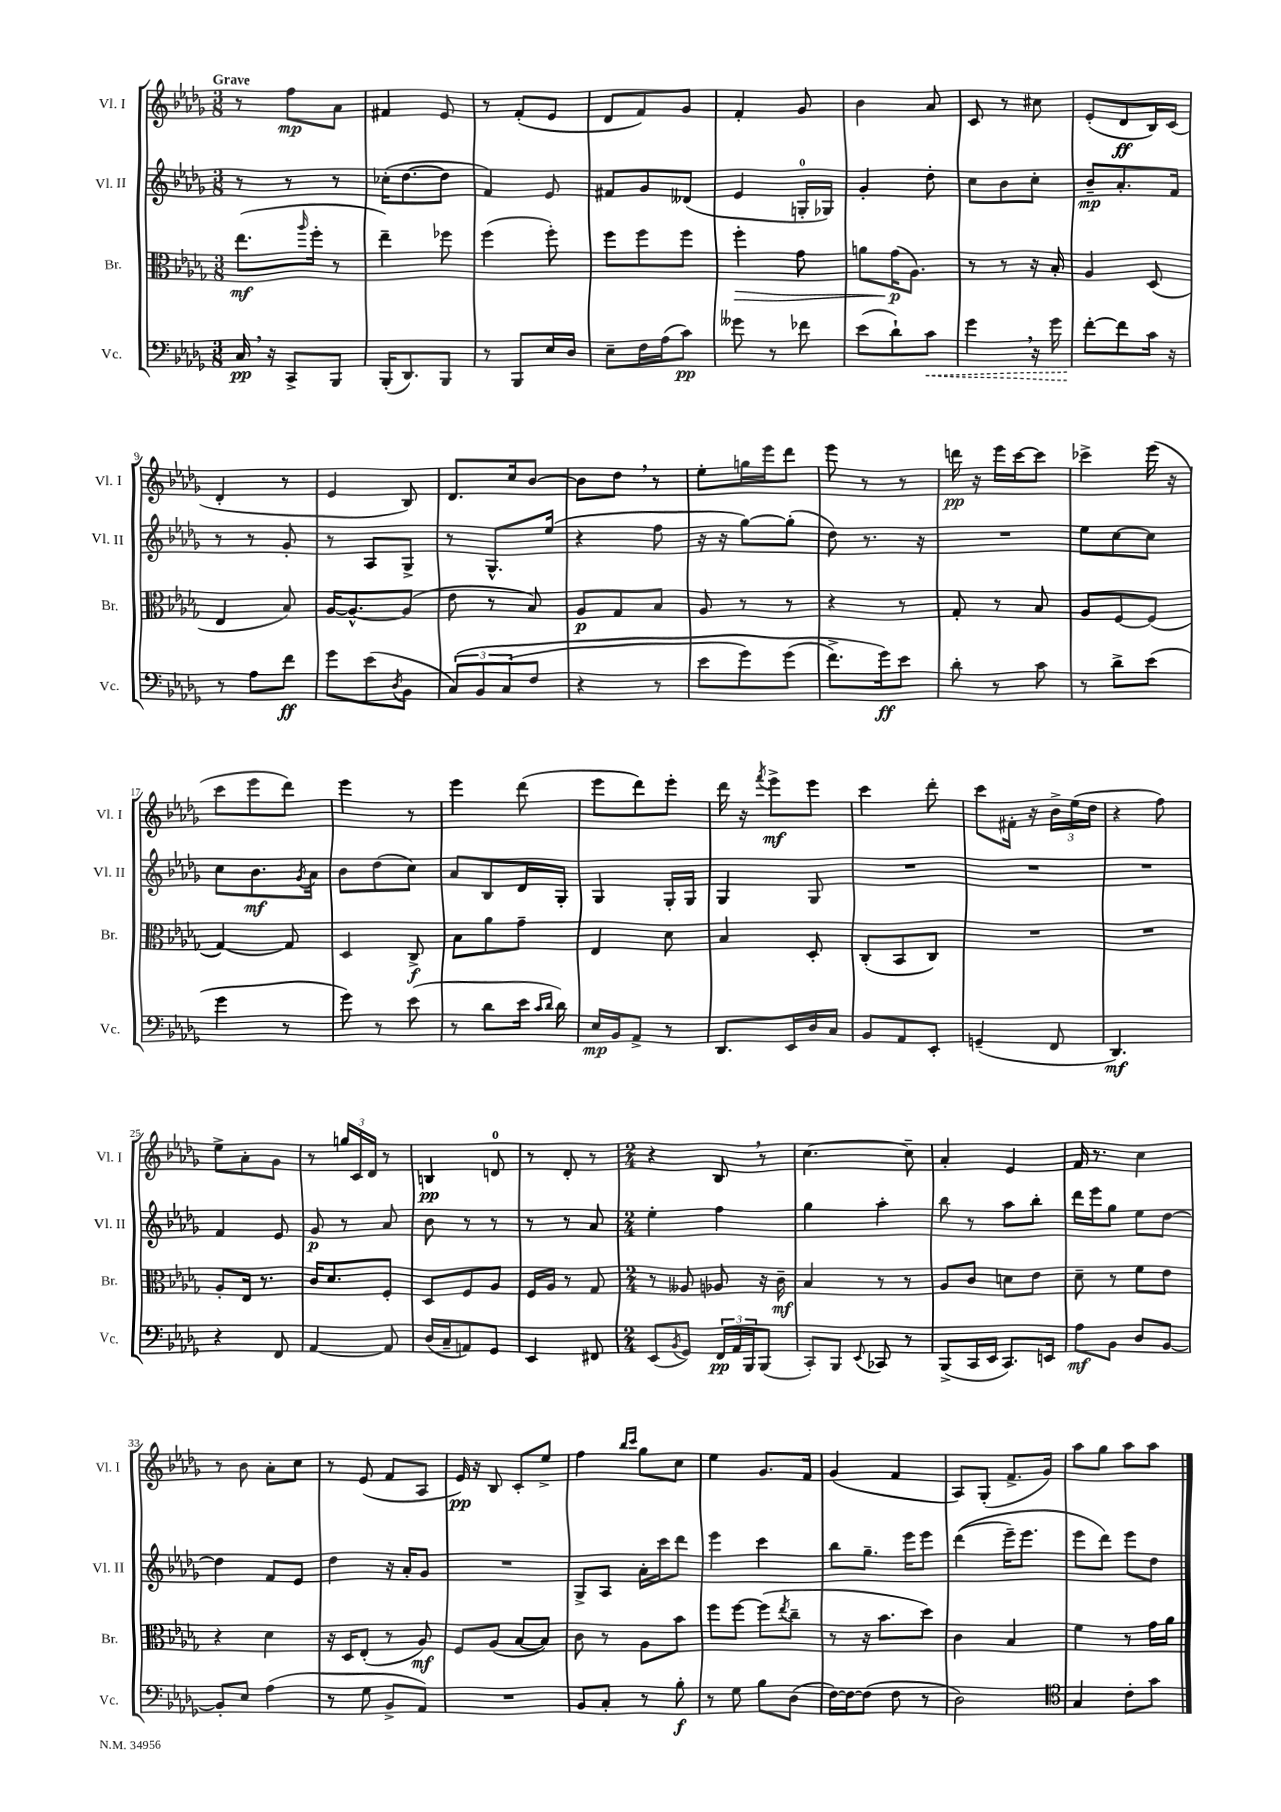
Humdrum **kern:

**kern	**kern	**kern	**kern
*staff4	*staff3	*staff2	*staff1
*clefF4	*clefC3	*clefG2	*clefG2
*k[b-e-a-d-g-]	*k[b-e-a-d-g-]	*k[b-e-a-d-g-]	*k[b-e-a-d-g-]
*M3/8	*M3/8	*M3/8	*M3/8
16C/	(8.ee-\L	8r	8r
16r	.	.	.
8CC^/L	.	8r	8ff\L
.	16qqaa-/	.	.
.	16ff'\Jk	.	.
8BBB-/J	8r	8r	8a-\J
=	=	=	=
(16BBB-'/LK	4ee-~\)	(16cc-'\LK	4f#/
8.DD-/)	.	[8.dd-\	.
8BBB-/J	8ff-\	8dd-\]J	8e-/
=	=	=	=
8r	(4ff\	4f/)	8r
8BBB-/L	.	.	(8f'/L
16E-/L	8ff'\)	8e-/	8e-/J
16D-/JJ	.	.	.
=	=	=	=
8E-~\L	8ff\L	8f#/L	8d-/L
16F\L	8ff\	8g-/	8f/)
(16A-\J	.	.	.
8c\J)	8ff\J	(8d--/J	8g-/J
=	=	=	=
8g--\	4ff'\	4e-/	4f'/
8r	.	.	.
8f-\	8g-\	16G'/LL	8g-/
.	.	16G-/JJ)	.
=	=	=	=
(8e-\L	8a\L	4g-'/	4b-\
8d-`\)	(16g-\K	.	.
.	8.A-\J)	.	.
8c\J	.	8dd-'\	8a-/
=	=	=	=
4g-\	8r	8cc\L	8c/
.	8r	8b-\	8r
16r	16r	8cc'\J	8cc#\
16g-\	16B-'/	.	.
=	=	=	=
[8f'\L	4A-/	8b-~/L	(8e-'/L
8f\]	.	8.a-'/	8d-/
16c\Jk	(8D-/	.	16B-/L)
16r	.	16f/Jk	(16c/JJ
=	=	=	=
8r	4E-/	8r	4d-'/
8A-\L	.	8r	.
8f\J	8B-/)	8g-'/	8r
=	=	=	=
8g-\L	[16A-/LK	8r	4e-/
.	8.A-^^/_	.	.
(8e-\	.	8A-/L	.
8qD-/	.	.	.
8BB-\J	(8A-/]J	8G-^/J	8B-/)
=	=	=	=
&(12C/L)	8e-\	8r	8.d-/L
12BB-/	.	.	.
.	8r	8.G-^^/L	.
(12C/	.	.	.
.	.	.	16cc/k
8F/J	8B-/)	.	[8b-/J
.	.	(16ee-/Jk	.
=	=	=	=
4r	8A-/L	4r	8b-\]L
.	8G-/	.	8dd-\J
8r	8B-/J	8ff\	8r
=	=	=	=
8e-\L	8A-/	16r	8ee-'\L
.	.	16r	.
8g-\)	8r	[8gg-\L)	16gg\L
.	.	.	16eee-\J
(8g-\J	8r	(8gg-'\]J	8ddd-\J
=	=	=	=
8.f^\L)	4r	8dd-\)	8eee-\
.	.	8.r	8r
16g-\k&)	.	.	.
8e-\J	8r	.	8r
.	.	16r	.
=	=	=	=
8d-'\	8G-'/	4.r	16ddd\
.	.	.	16r
8r	8r	.	16eee-\LL
.	.	.	[16ccc\J
8c\	8B-/	.	8ccc\]J
=	=	=	=
8r	8A-/L	8ee-\L	4ccc-^\
8d-^\L	[8F/	[8cc\	.
(8e-\J	(8F/]J	8cc\]J	(16eee-\
.	.	.	16r
=	=	=	=
4g-\	[4G-/)	8cc\L	8ccc\L
.	.	8.b-\	8eee-\
8r	8G-/]	.	8ddd-\J)
.	.	8qg-/	.
.	.	16a-\Jk	.
=	=	=	=
8g-\)	4D-/	8b-\L	4eee-\
8r	.	(8dd-\	.
(8e-\	8C^/	8cc\J)	8r
=	=	=	=
8r	8B-\L	8a-/L	4eee-\
8d-\L	8a-\	8B-/	.
16e-\Jk	8g-~\J	16d-/L	(8ddd-\
16qqc/LL	.	.	.
16qqd-/JJ	.	.	.
16d-\)	.	16G-'/JJ	.
=	=	=	=
16E-/LL	4E-/	4G-/	8eee-\L
16BB-/J	.	.	.
8AA-^/J	.	.	8ddd-\)
8r	8d-\	16G-'/LL	8eee-'\J
.	.	16G-/JJ	.
=	=	=	=
8.DD-/L	4B-/	4G-/	16ddd-\
.	.	.	16r
.	.	.	8qfff/
.	.	.	8eee-^\L
16EE-/L	.	.	.
16D-/	8D-'/	8G-/	8eee-\J
16C/JJ	.	.	.
=	=	=	=
8BB-/L	(8C'/L	4.r	4ccc\
8AA-/	8BB-/	.	.
8EE-'/J	8C/J)	.	8ddd-'\
=	=	=	=
(4GG~/	4.r	4.r	8ccc\L
.	.	.	16f#'\Jk
.	.	.	16r
8FF/	.	.	24b-^\LL
.	.	.	(24ee-\
.	.	.	24dd-\JJ
=	=	=	=
4.DD-/)	4.r	4.r	4r
.	.	.	8ff\)
=	=	=	=
4r	8A-'/L	4f/	8ee-^\L
.	16E-/Jk	.	8a-'\
.	8.r	.	.
8FF/	.	8e-/	8g-\J
=	=	=	=
[4AA-/	16c/LK	8g-/	8r
.	8.d-/	.	.
.	.	8r	24gg/LL
.	.	.	24c/
.	.	.	24d-/JJ
8AA-/]	8F'/J	8a-/	8r
=	=	=	=
(16D-/LL	8D-/L	8b-\	4B/
16C~/J	.	.	.
8AA/)	8F/	8r	.
8GG-/J	8A-/J	8r	8d/
=	=	=	=
4EE-/	16F/LL	8r	8r
.	16A-/JJ	.	.
.	8r	8r	8d-'/
8FF#/	8G-/	8a-/	8r
=	=	=	=
*M2/4	*M2/4	*M2/4	*M2/4
(8EE-/L	8r	4ee-'\	4r
8qBB-/	.	.	.
8GG-/J)	8A--/	.	.
24FF/LL	8A-/	4ff\	8B-/
24AA-/	.	.	.
24BBB-/J	.	.	.
(8BBB-/J	16r	.	8r
.	16c~\	.	.
=	=	=	=
8CC'/L)	4B-/	4gg-\	[4.cc\
8BBB-/J	.	.	.
8qqEE-/	.	.	.
8CC-/	8r	4aa-'\	.
8r	8r	.	8cc~\]
=	=	=	=
(8BBB-^/L	8A-/L	8bb-\	4a-'/
16CC/L	8c/J	8r	.
16EE-/JJ	.	.	.
8.CC/L)	8d\L	8aa-\L	4e-/
.	8e-\J	8bb-'\J	.
16EE/Jk	.	.	.
=	=	=	=
8A-\L	8d-~\	16ddd-\LL	16f/
.	.	16eee-\J	8.r
8BB-\J	8r	8gg-\J	.
8D-/L	8f\L	8ee-\L	4cc\
[8BB-/J	8e-\J	[8dd-\J	.
=	=	=	=
8BB-'/]L	4r	4dd-\]	8r
8E-/J	.	.	8b-\
(4A-\	4d-\	8f/L	8a-'\L
.	.	8e-/J	8cc\J
=	=	=	=
8r	16r	4dd-\	8r
.	16D-/LK	.	.
8G-\	(8E-'/J	.	(8e-/
8BB-^/L	8r	16r	8f/L
.	.	16a-'/LK	.
8AA-/J)	8A-/)	8g-/J	8A-/J
=	=	=	=
2r	8F/L	2r	16e-/)
.	.	.	16r
.	(8A-/J	.	8B-/
.	[8B-/L	.	8c'/L
.	8B-/]J)	.	8ee-^/J
=	=	=	=
8BB-/L	8c\	8G-^/L	4ff\
8C'/J	8r	8A-/J	.
.	.	.	16qqbb-/LL
.	.	.	16qqccc/JJ
8r	8A-\L	16a-'\LL	8gg-\L
.	.	16ccc\J	.
8B-'\	8b-\J	8ddd-\J	8cc\J
=	=	=	=
8r	8ff\L	4eee-\	4ee-\
8G-\	[8ff\J	.	.
8B-\L	(8ff\]L	4ccc\	8.g-/L
.	8qee-/	.	.
(8D-\J	8cc~\J	.	.
.	.	.	16f/Jk
=	=	=	=
[16F\LL)	8r	8bb-\L	(4g-/
16F\_J	.	.	.
(8F\]J	16r	8.gg-~\J	.
.	8.b-\L	.	.
8F\	.	.	4f/
.	.	16eee-\LK	.
8r	8dd-\J)	8eee-\J	.
=	=	=	=
2D-\)	4c\	&((4ddd-\	8A-/L)
.	.	.	(8G-'/J
.	4B-/	16eee-~\LK)	8.f^/L
.	.	8.eee-\J	.
.	.	.	16g-/Jk)
=	=	=	=
*clefC4	*	*	*
4G-/	4f\	8eee-\L	8aa-\L
.	.	8ddd-\J&)	8gg-\J
8c'\L	8r	8eee-\L	8aa-\L
8g-\J	16g-\LL	8dd-\J	8aa-\J
.	16a-\JJ	.	.
==	==	==	==
*-	*-	*-	*-
